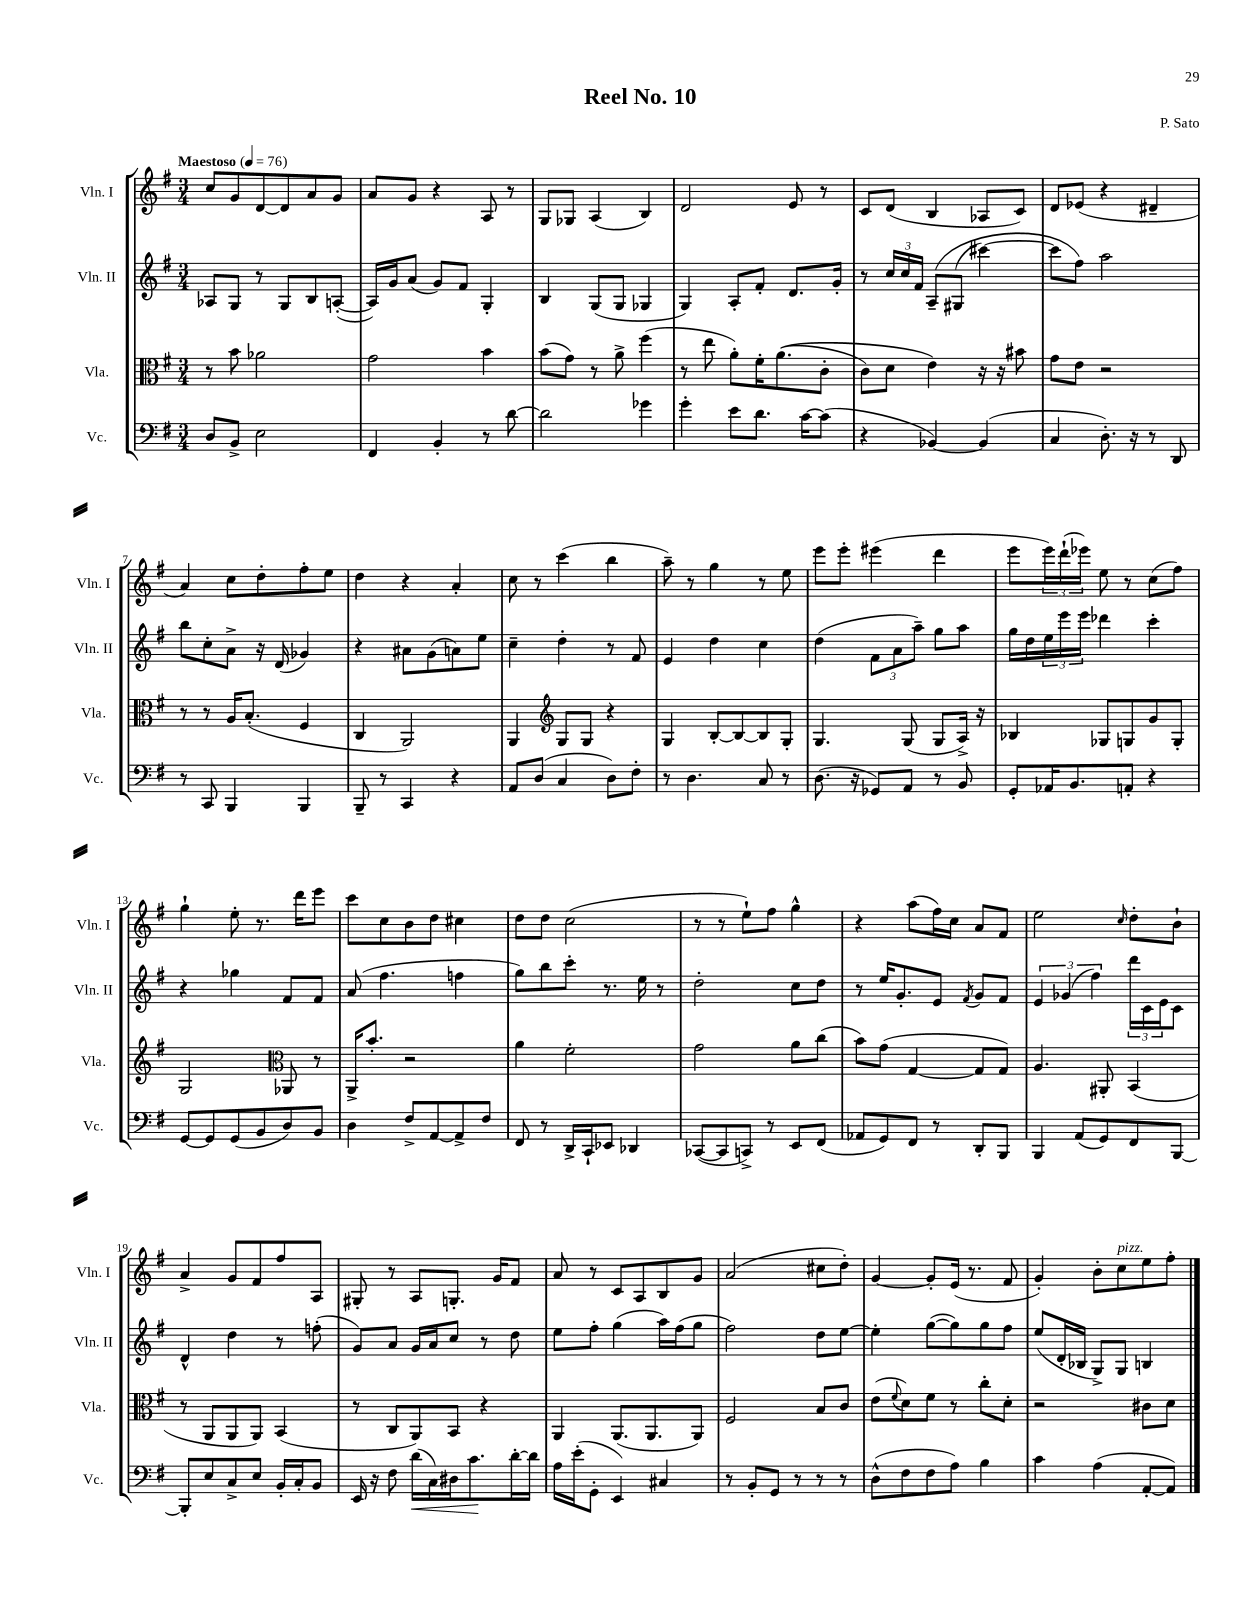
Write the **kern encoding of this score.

**kern	**kern	**kern	**kern
*staff4	*staff3	*staff2	*staff1
*clefF4	*clefC3	*clefG2	*clefG2
*k[f#]	*k[f#]	*k[f#]	*k[f#]
*M3/4	*M3/4	*M3/4	*M3/4
*MM76	*MM76	*MM76	*MM76
8D	8r	8A-	8cc
8BB^	8b	8G	8g
2E	2a-	8r	[8d
.	.	8G	8d]
.	.	8B	8a
.	.	([8A'	8g
=	=	=	=
4FF#	2g	16A])	8a
.	.	16g	.
.	.	(8a	8g
4BB'	.	8g)	4r
.	.	8f#	.
8r	4b	4G'	8A
[8d	.	.	8r
=	=	=	=
2d]	(8b	4B	8G
.	8g)	.	8G-
.	8r	(8G	(4A
.	8a^	8G	.
4g-	(4ff#	4G-	4B)
=	=	=	=
4g'	8r	4G)	2d
.	8ee	.	.
8e	8a')	8A'	.
8.d	16f#'	8f#'	.
.	&((8.a	.	.
.	.	8.d	8e
[16c	.	.	.
(8c]	8c'	.	8r
.	.	16g'	.
=	=	=	=
4r	8c)	8r	8c
.	8d	24cc	(8d
.	.	24cc	.
.	.	24f#	.
[4BB-)	4e&)	&(8A~	4B
.	.	(8G#	.
(4BB-]	16r	[4ccc#)	8A-
.	16r	.	.
.	8b#	.	8c)
=	=	=	=
4C	8g	8ccc#]	8d
.	8e	8ff#&)	(8e-
8.D')	2r	2aa	4r
16r	.	.	.
8r	.	.	4d#~
8DD	.	.	.
=	=	=	=
8r	8r	8bb	4a)
8CC	8r	8cc'	.
4BBB	16A	8a^	8cc
.	(8.B'	.	.
.	.	16r	8dd'
.	.	(16d	.
4BBB	4F#	4g-)	8ff#'
.	.	.	8ee
=	=	=	=
8BBB~	4C	4r	4dd
8r	.	.	.
4CC	2AA)	8a#	4r
.	.	(8g	.
4r	.	8a)	4a'
.	.	8ee	.
=	=	=	=
8AA	4AA	4cc~	8cc
(8D	.	.	8r
*	*clefG2	*	*
4C	8G	4dd'	(4ccc
.	8G	.	.
8D)	4r	8r	4bb
8F#'	.	8f#	.
=	=	=	=
8r	4G	4e	8aa~)
4.D	.	.	8r
.	[8B'	4dd	4gg
.	8B_	.	.
8C	8B]	4cc	8r
8r	8G'	.	8ee
=	=	=	=
(8.D	4.G	(4dd	8eee
.	.	.	8eee'
16r	.	.	.
8GG-)	.	12f#	(4eee#
.	.	12a	.
8AA	(8G	.	.
.	.	12aa~)	.
8r	8G	8gg	4ddd
8BB	16A^)	8aa	.
.	16r	.	.
=	=	=	=
8GG'	4B-	16gg	8eee
.	.	16dd	.
16AA-	.	24ee	24eee)
.	.	24eee	(24ddd`
8.BB	.	.	.
.	.	24eee	24eee-)
.	8G-	4ddd-	8ee
8AA'	8G	.	8r
4r	8g	4ccc'	(8cc
.	8G'	.	8ff#)
=	=	=	=
[8GG	2G	4r	4gg`
8GG]	.	.	.
(8GG	.	4gg-	8ee'
8BB	.	.	8.r
*	*clefC3	*	*
8D)	8AA-	8f#	.
.	.	.	16ddd
8BB	8r	8f#	8eee
=	=	=	=
4D	16AA^	(8a	8ccc
.	8.b'	.	.
.	.	4.ff#	8cc
8F#^	2r	.	8b
[8AA	.	.	8dd
8AA^]	.	4ff	4cc#
8F#	.	.	.
=	=	=	=
8FF#	4a	8gg)	8dd
8r	.	8bb	8dd
16DD^	2f#'	8ccc'	(2cc
16CC`	.	.	.
8EE-	.	8.r	.
4DD-	.	.	.
.	.	16ee	.
.	.	8r	.
=	=	=	=
([8CC-	2g	2dd'	8r
8CC-]	.	.	8r
8CC^)	.	.	8ee`)
8r	.	.	8ff#
8EE	8a	8cc	4gg^^
(8FF#	(8cc	8dd	.
=	=	=	=
8AA-	8b)	8r	4r
8GG)	(8g	16ee	.
.	.	8.g'	.
8FF#	[4G	.	(8aa
8r	.	8e	16ff#)
.	.	.	16cc
.	.	8qf#	.
8DD'	8G]	8g	8a
8BBB	8G)	8f#	8f#
=	=	=	=
4BBB	4.A	6e	2ee
.	.	(6g-	.
(8AA	.	.	.
.	.	6ff#)	.
8GG)	8AA#'	.	.
.	.	.	16qqcc
8FF#	(4BB	24ddd	8dd'
.	.	24c	.
.	.	24e	.
[8BBB	.	8c	8b`
=	=	=	=
8BBB']	8r	4d^^	4a^
8E	8AA	.	.
8C^	8AA	4dd	8g
8E	8AA)	.	8f#
16BB'	(4BB	8r	8ff#
16C'	.	.	.
8BB	.	(8ff'	8A
=	=	=	=
16EE	8r	8g)	8G#'
16r	.	.	.
8F#	8C	8a	8r
(16d	8AA)	16g	8A
16C)	.	16a	.
16D#	8BB	8cc	8.G'
8.c	.	.	.
.	4r	8r	.
.	.	.	16g
[16d'	.	8dd	8f#
16d]	.	.	.
=	=	=	=
16A	4AA	8ee	8a
(16e'	.	.	.
8GG'	.	8ff#'	8r
4EE)	(8.AA	(4gg	8c
.	.	.	8A
.	8.AA	.	.
4C#	.	16aa)	8B
.	.	(16ff#	.
.	8AA)	8gg	8g
=	=	=	=
8r	2F#	2ff#)	(2a
8BB'	.	.	.
8GG	.	.	.
8r	.	.	.
8r	8B	8dd	8cc#
8r	8c	[8ee	8dd')
=	=	=	=
(8D^^	(8e	4ee']	[4g
.	8qqf#	.	.
8F#	8d)	.	.
8F#	8f#	([8gg	8g']
8A)	8r	8gg])	(16e
.	.	.	8.r
4B	8cc'	8gg	.
.	8d'	8ff#	8f#
=	=	=	=
4c	2r	(8ee	4g')
.	.	16d'	.
.	.	16B-	.
(4A	.	8G^)	8b'
.	.	8G	8cc
[8AA'	8c#	4B	8ee
8AA])	8d	.	8ff#'
==	==	==	==
*-	*-	*-	*-
